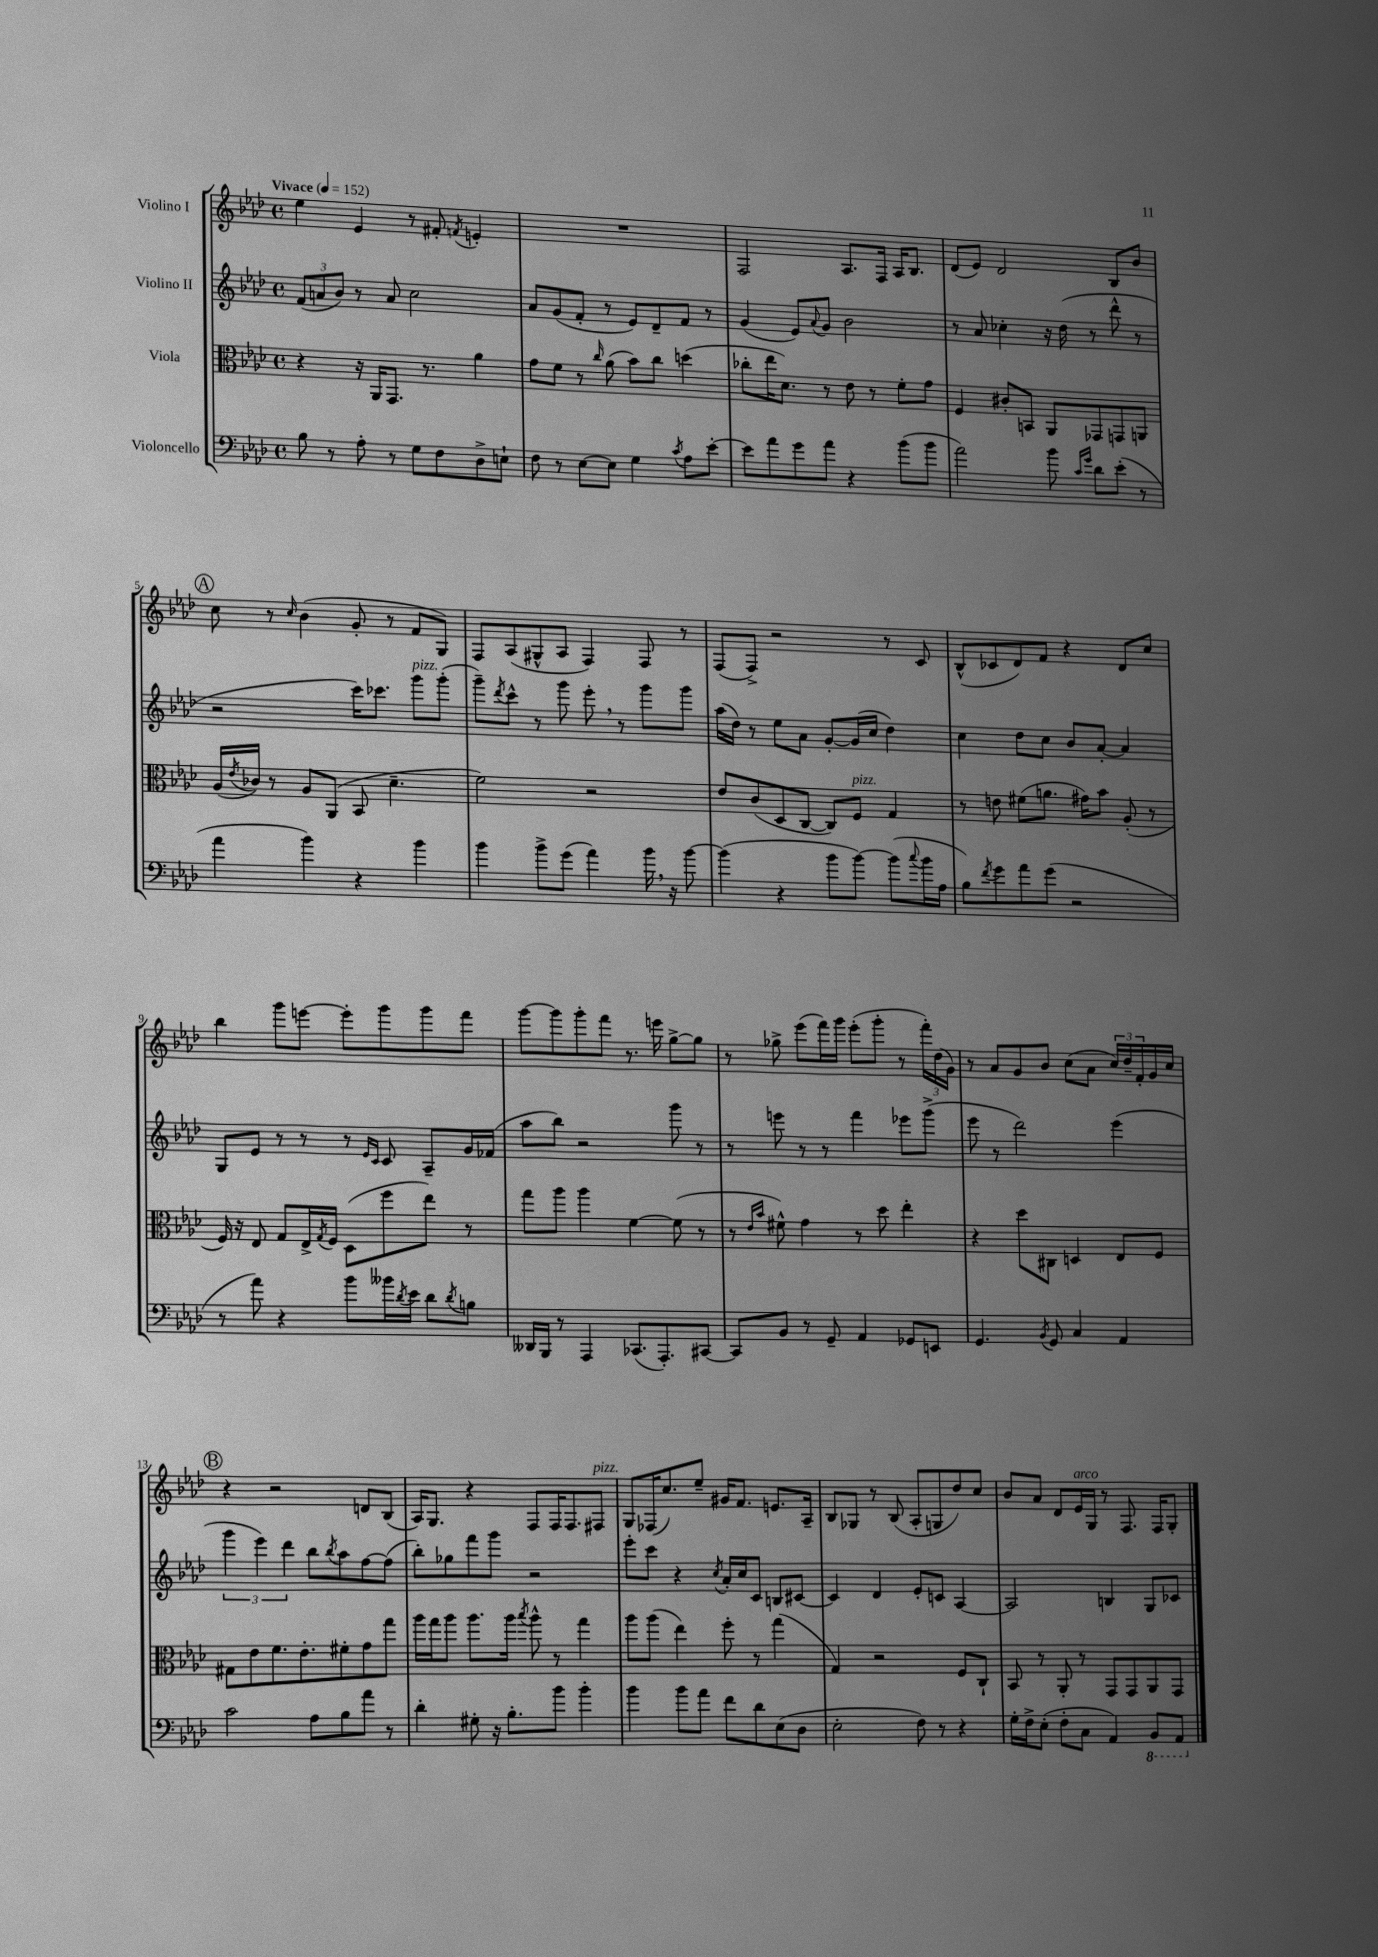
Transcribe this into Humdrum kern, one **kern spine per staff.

**kern	**kern	**kern	**kern
*staff4	*staff3	*staff2	*staff1
*clefF4	*clefC3	*clefG2	*clefG2
*k[b-e-a-d-]	*k[b-e-a-d-]	*k[b-e-a-d-]	*k[b-e-a-d-]
*M4/4	*M4/4	*M4/4	*M4/4
*met(c)	*met(c)	*met(c)	*met(c)
*MM152	*MM152	*MM152	*MM152
8B-	4r	(12f	4ee-
.	.	12a	.
8r	.	.	.
.	.	12b-)	.
8A-'	16r	8r	4e-
.	16AA-	.	.
8r	8.GG	8a	.
8G	.	2cc	8r
.	8.r	.	.
8F	.	.	8f#'
.	.	.	8qf
8D-^	4a-	.	4e'
8E`	.	.	.
=	=	=	=
8F	8g	8a-	1r
8r	8f	(8g	.
[8E-	8r	8f'	.
.	16qqcc	.	.
8E-]	(8a-	8r	.
4G	8b-)	8e-)	.
.	8cc	8d-~	.
8qc	.	.	.
8A-	(4dd	8f	.
[8e-'	.	8r	.
=	=	=	=
8e-]	8cc-'	(4g	2F
8a-	16ee-	.	.
.	8.d-)	.	.
8g	.	8e-)	.
.	.	8qqa-	.
8a-	8r	8g	.
4r	8e-	2b-	8.A-
.	8r	.	.
.	.	.	16F
(8b-	8f'	.	16A-
.	.	.	8.B-
8b-	8g	.	.
=	=	=	=
2a-)	4F	8r	(8d-
.	.	8a-	8e-)
.	8c#'	4cc-'	2d-
.	8BB	.	.
8b-	8AA-	16r	.
.	.	(16dd-	.
16qqc	.	.	.
16qqg	.	.	.
8d-	8GG-	8r	.
(8e-'	8GG	8ddd-^^	8B-
8r	8AA	8r	8b-
=	=	=	=
4a-	(16A-	2r	8cc
.	8qe-	.	.
.	16c-)	.	.
.	8r	.	8r
.	.	.	16qqcc
4b-)	8A-	.	(4b-
.	(8AA-	.	.
4r	8BB-	16ccc)	8g'
.	.	8.ccc-	.
.	4.d-~	.	8r
4b-	.	8ggg	8f
.	.	(8ggg'	8G)
=	=	=	=
4b-	2f)	8ggg~)	8F
.	.	8qddd-	.
.	.	8ccc^^	(8A-
8b-^	.	8r	8G#^^
(8g	.	8ggg	8A-
4a-)	2r	8eee-'	4F)
.	.	8r	.
16b-	.	8ggg	8F
16r	.	.	.
[8b-	.	8ggg	8r
=	=	=	=
(4b-]	8e-	(16aa-	(8F
.	.	16dd-)	.
.	(8c	8r	8F^)
4r	8D-	8ee-	2r
.	[8C	8a-	.
8b-	8C])	[8g'	.
[8b-)	8F	(16g]	.
.	.	16cc	.
(8b-]	4G	4dd-)	8r
8qqcc	.	.	.
16b-	.	.	8c
16A-	.	.	.
=	=	=	=
8B-)	8r	4cc	(8B-^^
8qf	.	.	.
8g	8e	.	8c-
8a-	(8f#	8dd-	8d-)
(8g	8.a	8cc	8f
2r	.	8b-	4r
.	16g#)	.	.
.	8b-	[8a-'	.
.	(8A-'	4a-]	8d-
.	8r	.	8cc
=	=	=	=
8r	16F)	8G	4bb-
.	16r	.	.
8a-)	8E-	8e-	.
4r	8G	8r	8ggg
.	16E-^	8r	[8eee
.	8qG	.	.
.	16F	.	.
8b-	(8D-	8r	8eee']
.	.	16qqe-	.
.	.	16qqc	.
16b--	8ff	8c	8ggg
8qd-	.	.	.
16e-	.	.	.
8d-	8ee-)	8A-~	8ggg
8qd-	.	.	.
8B	8r	16g	8fff
.	.	(16f-	.
=	=	=	=
16DD--	8gg	8aa-	[8ggg
16BBB-	.	.	.
8r	8aa-	8bb-)	8ggg]
4AAA-	4aa-	2r	8ggg'
.	.	.	8fff
(8.CC-	[4f	.	8.r
8.AAA-')	.	.	16eee
.	(8f]	8ggg	[8gg^
[8CC#	8r	8r	8gg]
=	=	=	=
8CC#]	8r	8r	8r
.	16qqe-	.	.
.	16qqb-	.	.
8BB-	8f#^^)	8eee	8gg-^
8r	4g	8r	(8eee-
8GG~	.	8r	16fff)
.	.	.	16ggg
4AA-	8r	4fff	(8eee-'
.	8dd-	.	8ggg'
8GG-	4ee-'	8eee-	8r
8EE	.	(8ggg^	24fff')
.	.	.	(24dd-
.	.	.	24g)
=	=	=	=
4.GG	4r	8eee-	8r
.	.	8r	8a-
.	8dd-	2ddd-)	8g
8qBB-	.	.	.
8GG	8C#	.	8b-
4C	4D	.	(8cc
.	.	.	8a-
4AA-	8E-	(4eee-	24cc)
.	.	.	24dd-~
.	.	.	24f'
.	8F	.	16g
.	.	.	16cc
=	=	=	=
2c	8G#	6ggg	4r
.	8e-	.	.
.	.	6eee-)	.
.	8.f	.	2r
.	.	6ddd-	.
.	8.e-'	.	.
8A-	.	8bb-	.
.	.	8qbb-	.
8B-	8f#'	8aa-	.
8a-	8g	[8ff	8d
8r	8gg	(8ff]	(8B-
=	=	=	=
4d-'	16aa-	8bb-')	16A-)
.	16gg	.	8.G
.	8aa-	8gg-	.
8G#'	8.aa-	8fff	4r
16r	.	8ggg	.
8.B-'	16aa-	.	.
.	8qbb-	.	.
.	8aa-^^	2r	8F
8b-	8r	.	16F
.	.	.	8.F
4b-'	4gg	.	.
.	.	.	8F#
=	=	=	=
4b-	8aa-	8eee-'	8G
.	(8aa-	8ccc	(16F-
.	.	.	8.cc)
8b-	4ee-)	4r	.
8a-	.	.	8ee-~
.	.	8qcc	.
8f	8ff'	16a-'	16g#
.	.	16cc	8.f
8d-	8r	8c	.
(8E-	(4gg	8B	8.e
8D-	.	[8c#	.
.	.	.	16A-~
=	=	=	=
2E-'	4G)	4c#]	8B-
.	.	.	8G-
.	2r	4d-	8r
.	.	.	(8B-
8F)	.	8e-'	8A-'
8r	.	8c	8G
4r	8F	[4A-	8dd-)
.	8C`	.	8cc
=	=	=	=
16G'	8BB-	2A-]	8b-
16F^	.	.	.
(8E-'	8r	.	8a-
8F'	8AA-'	.	8d-
8C	8r	.	16e-
.	.	.	16G
4AA-)	8GG	4B	8r
.	8GG	.	8.F
8BBB-	8AA-	8G	.
.	.	.	16F
8AAA-	8GG	8c-	8G'
==	==	==	==
*-	*-	*-	*-
